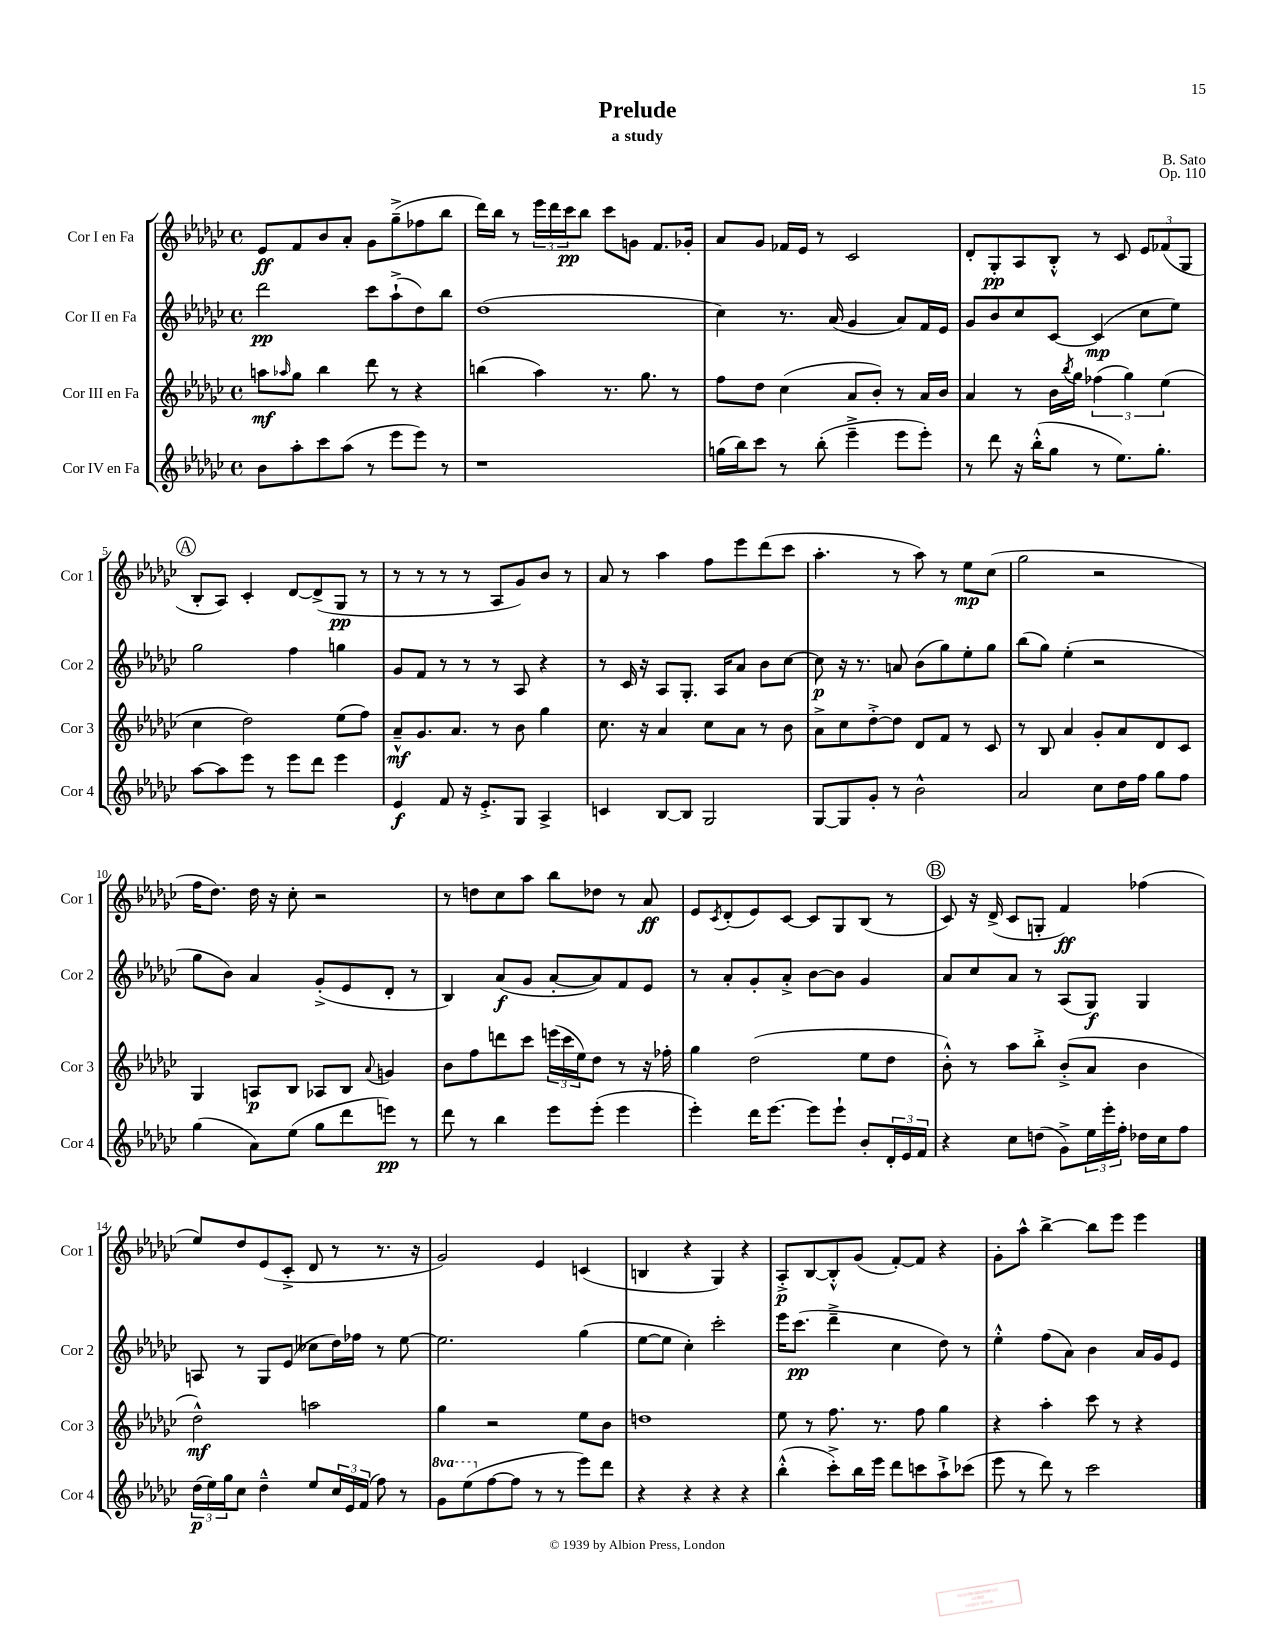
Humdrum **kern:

**kern	**dynam	**kern	**dynam	**kern	**dynam	**kern	**dynam
*part4	*part4	*part3	*part3	*part2	*part2	*part1	*part1
*staff4	*staff4	*staff3	*staff3	*staff2	*staff2	*staff1	*staff1
*I"Cor IV en Fa	*	*I"Cor III en Fa	*	*I"Cor II en Fa	*	*I"Cor I en Fa	*
*I'Cor 4	*	*I'Cor 3	*	*I'Cor 2	*	*I'Cor 1	*
*clefG2	*	*clefG2	*	*clefG2	*	*clefG2	*
*k[b-e-a-d-g-c-]	*	*k[b-e-a-d-g-c-]	*	*k[b-e-a-d-g-c-]	*	*k[b-e-a-d-g-c-]	*
*M4/4	*	*M4/4	*	*M4/4	*	*M4/4	*
*met(c)	*	*met(c)	*	*met(c)	*	*met(c)	*
=1	=1	=1	=1	=1	=1	=1	=1
8b-\L	.	8aan\L	mf	2ddd-\	pp	8e-/L	ff
.	.	16qqaa-X/	.	.	.	.	.
8aa-'\	.	8gg-\J	.	.	.	8f/	.
8ccc-\	.	4bb-\	.	.	.	8b-/	.
(8aa-\J	.	.	.	.	.	8a-'/J	.
8r	.	8ddd-\	.	8ccc-\L	.	8g-\L	.
8eee-\L	.	8r	.	(8aa-`^\	.	(8gg-~^\	.
8eee-\J)	.	4r	.	8dd-\)	.	8ff-X\	.
8r	.	.	.	8bb-\J	.	8bb-\J	.
=2	=2	=2	=2	=2	=2	=2	=2
1r	.	(4bbn\	.	(1dd-	.	16ddd-\LL)	.
.	.	.	.	.	.	16bb-\JJ	.
.	.	.	.	.	.	8r	.
.	.	4aa-\)	.	.	.	24eee-\LL	.
.	.	.	.	.	.	24ddd-\	.
.	.	.	.	.	.	24ccc-\J	pp
.	.	.	.	.	.	8bb-\J	.
.	.	8.r	.	.	.	8ccc-\L	.
.	.	.	.	.	.	8gn\J	.
.	.	8.gg-\	.	.	.	.	.
.	.	.	.	.	.	8.f/L	.
.	.	8r	.	.	.	.	.
.	.	.	.	.	.	16g-X'/Jk	.
=3	=3	=3	=3	=3	=3	=3	=3
(16ggn\LL	.	8ff\L	.	4cc-\)	.	8a-/L	.
16bb-\J)	.	.	.	.	.	.	.
8ccc-\J	.	8dd-\J	.	.	.	8g-/J	.
8r	.	(4cc-\	.	8.r	.	16f-X/LL	.
.	.	.	.	.	.	16e-/JJ	.
(8bb-'\	.	.	.	.	.	8r	.
.	.	.	.	(16a-/	.	.	.
4eee-~^\	.	8a-/L	.	4g-/	.	2c-/	.
.	.	8b-'/J)	.	.	.	.	.
8eee-\L	.	8r	.	8a-/L)	.	.	.
8eee-'\J)	.	16a-/LL	.	16f/L	.	.	.
.	.	16b-/JJ	.	16e-/JJ	.	.	.
=4	=4	=4	=4	=4	=4	=4	=4
8r	.	4a-/	.	8g-/L	.	8d-'/L	.
8ddd-\	.	.	.	8b-/	.	8G-'/	pp
16r	.	8r	.	8cc-/	.	8A-/	.
(16bb-'^^\KL	.	.	.	.	.	.	.
8gg-\J	.	16b-\LL	.	[8c-/J	.	8B-'^^/J	.
.	.	8qbb-/	.	.	.	.	.
.	.	16gg-\JJ	.	.	.	.	.
8r	.	(6ff-X\	.	(4c-/]	mp	8r	.
8.ee-\L)	.	.	.	.	.	8c-/	.
.	.	6gg-\)	.	.	.	.	.
.	.	.	.	8cc-\L	.	12e-/L	.
8.gg-'\J	.	.	.	.	.	.	.
.	.	(6ee-\	.	.	.	(12f-X/	.
.	.	.	.	8ee-\J)	.	.	.
.	.	.	.	.	.	12G-/J	.
!!LO:LB:g=z
!!LO:REH:place=s1:t=A
=5	=5	=5	=5	=5	=5	=5	=5
[8aa-\L	.	4cc-\	.	2gg-\	.	8B-'/L	.
8aa-\]	.	.	.	.	.	8A-/J)	.
8eee-\J	.	2dd-\)	.	.	.	4c-'/	.
8r	.	.	.	.	.	.	.
8eee-\L	.	.	.	4ff\	.	[8d-/L	.
8ddd-\J	.	.	.	.	.	(8d-^/]	.
4eee-\	.	(8ee-\L	.	4ggn\	.	8G-/J	pp
.	.	8ff\J)	.	.	.	8r	.
=6	=6	=6	=6	=6	=6	=6	=6
4e-/	f	8a-~^^/L	mf	8g-/L	.	8r	.
.	.	8.g-/	.	8f/J	.	8r	.
8f/	.	.	.	8r	.	8r	.
.	.	8.a-/J	.	.	.	.	.
16r	.	.	.	8r	.	8r	.
8.e-'^/L	.	.	.	.	.	.	.
.	.	8r	.	8r	.	8A-/L	.
8G-/J	.	8b-\	.	8A-/	.	8g-/)	.
4A-^/	.	4gg-\	.	4r	.	8b-/J	.
.	.	.	.	.	.	8r	.
=7	=7	=7	=7	=7	=7	=7	=7
4cn/	.	8.cc-\	.	8r	.	8a-/	.
.	.	.	.	16c-/	.	8r	.
.	.	16r	.	16r	.	.	.
[8B-/L	.	4a-/	.	8A-/L	.	4aa-\	.
8B-/J]	.	.	.	8.G-'/J	.	.	.
2G-/	.	8cc-\L	.	.	.	8ff\L	.
.	.	.	.	16A-/KL	.	.	.
.	.	8a-\J	.	8a-/J	.	8eee-\	.
.	.	8r	.	8b-\L	.	(8ddd-\	.
.	.	8b-\	.	[8cc-\J	.	8ccc-\J	.
=8	=8	=8	=8	=8	=8	=8	=8
[8G-/L	.	8a-^\L	.	8cc-\]	p	4.aa-'\	.
8G-/]	.	8cc-\	.	16r	.	.	.
.	.	.	.	8.r	.	.	.
8g-'/J	.	[8dd-'^\	.	.	.	.	.
8r	.	8dd-\J]	.	8an/	.	8r	.
2b-^^\	.	8d-/L	.	(8b-\L	.	8aa-\)	.
.	.	8f/J	.	8gg-\)	.	8r	.
.	.	8r	.	8ee-'\	.	8ee-\L	mp
.	.	8c-/	.	8gg-\J	.	(8cc-\J	.
=9	=9	=9	=9	=9	=9	=9	=9
2a-/	.	8r	.	(8bb-\L	.	2gg-\	.
.	.	8B-/	.	8gg-\J)	.	.	.
.	.	4a-/	.	(4ee-'\	.	.	.
8cc-\L	.	8g-'/L	.	2r	.	2r	.
16dd-\L	.	8a-/	.	.	.	.	.
16ff\JJ	.	.	.	.	.	.	.
8gg-\L	.	8d-/	.	.	.	.	.
8ff\J	.	8c-/J	.	.	.	.	.
!!LO:LB:g=z
=10	=10	=10	=10	=10	=10	=10	=10
(4gg-\	.	4G-/	.	8gg-\L	.	16ff\KL	.
.	.	.	.	.	.	8.dd-\J)	.
.	.	.	.	8b-\J)	.	.	.
8a-\L)	.	8An/L	p	4a-/	.	16dd-\	.
.	.	.	.	.	.	16r	.
(8ee-\J	.	8B-/J	.	.	.	8cc-'\	.
8gg-\L	.	8A-X/L	.	(8g-'^/L	.	2r	.
8ddd-\	.	8B-/J	.	8e-/	.	.	.
.	.	8qqa-/	.	.	.	.	.
8eeen\J)	pp	4gn/	.	8d-'/J	.	.	.
8r	.	.	.	8r	.	.	.
=11	=11	=11	=11	=11	=11	=11	=11
8ddd-\	.	8b-\L	.	4B-/)	.	8r	.
8r	.	8ff\	.	.	.	8ddn\L	.
4bb-\	.	8dddn\	.	(8a-/L	f	8cc-\	.
.	.	8ccc-\J	.	8g-/J	.	8aa-\J	.
8eee-\L	.	(24eeen\LL	.	[8a-'/L	.	8bb-\L	.
.	.	24ccc-\	.	.	.	.	.
.	.	24ee-\J)	.	.	.	.	.
(8eee-'\J	.	8dd-\J	.	8a-/])	.	8dd-X\J	.
4eee-\	.	8r	.	8f/	.	8r	.
.	.	16r	.	8e-/J	.	8a-/	ff
.	.	16ff-X'\	.	.	.	.	.
=12	=12	=12	=12	=12	=12	=12	=12
4eee-'\)	.	4gg-\	.	8r	.	8e-/L	.
.	.	.	.	.	.	8qc-/	.
.	.	.	.	8a-'/L	.	(8d-'/	.
16ddd-\KL	.	(2dd-\	.	8g-'/	.	8e-/)	.
[8.eee-\J	.	.	.	.	.	.	.
.	.	.	.	8a-'^/J	.	[8c-/J	.
8eee-\L]	.	.	.	[8b-\L	.	8c-/L]	.
8eee-`\J	.	.	.	8b-\J]	.	8G-/	.
8b-'/L	.	8ee-\L	.	4g-/	.	(8B-/J	.
24d-'/L	.	8dd-\J	.	.	.	8r	.
24e-/	.	.	.	.	.	.	.
24f/JJ	.	.	.	.	.	.	.
!!LO:REH:place=s1:t=B
=13	=13	=13	=13	=13	=13	=13	=13
4r	.	8b-'^^\)	.	8a-/L	.	8c-/)	.
.	.	8r	.	8cc-/	.	16r	.
.	.	.	.	.	.	(16d-^/	.
8cc-\L	.	8aa-\L	.	8a-/J	.	8c-/L	.
(8ddn\J	.	8bb-'^\J	.	8r	.	8Gn'/J	.
8g-^\L)	.	(8b-'^/L	.	(8A-/L	.	4f/)	ff
24ee-\L	.	8a-/J	.	8G-/J)	f	.	.
24eee-'\	.	.	.	.	.	.	.
24ff'\JJ	.	.	.	.	.	.	.
16dd-X\LL	.	4b-\	.	4G-/	.	(4ff-X\	.
16cc-\J	.	.	.	.	.	.	.
8ff\J	.	.	.	.	.	.	.
!!LO:LB:g=z
=14	=14	=14	=14	=14	=14	=14	=14
(24dd-\LL	p	2dd-^^\)	mf	8An/	.	8ee-/L)	.
24ee-\)	.	.	.	.	.	.	.
24gg-\J	.	.	.	.	.	.	.
8cc-\J	.	.	.	8r	.	8dd-/	.
4dd-~^^\	.	.	.	8G-/L	.	(8e-/	.
.	.	.	.	(8e-/J	.	8c-'^/J	.
8ee-/L	.	2aan\	.	8cc--X\L	.	8d-/	.
24cc-/L	.	.	.	16dd-\L)	.	8r	.
24e-/	.	.	.	.	.	.	.
.	.	.	.	16ff-X\JJ	.	.	.
(24f/JJ	.	.	.	.	.	.	.
8ff\)	.	.	.	8r	.	8.r	.
8r	.	.	.	[8ee-\	.	.	.
.	.	.	.	.	.	16r	.
=15	=15	=15	=15	=15	=15	=15	=15
*8va	*	*	*	*	*	*	*
8gg-\L	.	4gg-\	.	2.ee-\]	.	2g-/)	.
(8eee-\	.	.	.	.	.	.	.
*X8va	*	*	*	*	*	*	*
[8ff\	.	2r	.	.	.	.	.
8ff\J]	.	.	.	.	.	.	.
8r	.	.	.	.	.	4e-/	.
8r	.	.	.	.	.	.	.
8eee-\L)	.	8ee-\L	.	(4gg-\	.	(4cn/	.
8ddd-\J	.	8b-\J	.	.	.	.	.
=16	=16	=16	=16	=16	=16	=16	=16
4r	.	1ddn	.	[8ee-\L	.	4Bn/	.
.	.	.	.	8ee-\J]	.	.	.
4r	.	.	.	4cc-'\)	.	4r	.
4r	.	.	.	2ccc-'\	.	4G-/)	.
4r	.	.	.	.	.	4r	.
=17	=17	=17	=17	=17	=17	=17	=17
(4bb-'^^\	.	8ee-\	.	16eee-\KL	.	8A-'^/L	p
.	.	.	.	(8.ccc-\J	pp	.	.
.	.	8r	.	.	.	[8B-/	.
8ccc-'^\L)	.	8.ff\	.	4ddd-~^\	.	8B-'^^/]	.
16bb-\L	.	.	.	.	.	(8g-/J	.
16eee-\JJ	.	8.r	.	.	.	.	.
8ddd-\L	.	.	.	4cc-\	.	[8f'/L)	.
8cccn\	.	8ff\	.	.	.	8f/J]	.
8aa-`^\	.	4gg-\	.	8dd-\)	.	4r	.
(8ccc-X\J	.	.	.	8r	.	.	.
=18	=18	=18	=18	=18	=18	=18	=18
8eee-\	.	4r	.	4ee-'^^\	.	8g-'\L	.
8r	.	.	.	.	.	8aa-^^\J	.
8ddd-\)	.	4aa-'\	.	(8ff\L	.	[4bb-^\	.
8r	.	.	.	8a-\J)	.	.	.
2ccc-\	.	8ccc-\	.	4b-\	.	8bb-\L]	.
.	.	8r	.	.	.	8eee-\J	.
.	.	4r	.	16a-/LL	.	4eee-\	.
.	.	.	.	16g-/J	.	.	.
.	.	.	.	8e-/J	.	.	.
==	==	==	==	==	==	==	==
*-	*-	*-	*-	*-	*-	*-	*-
